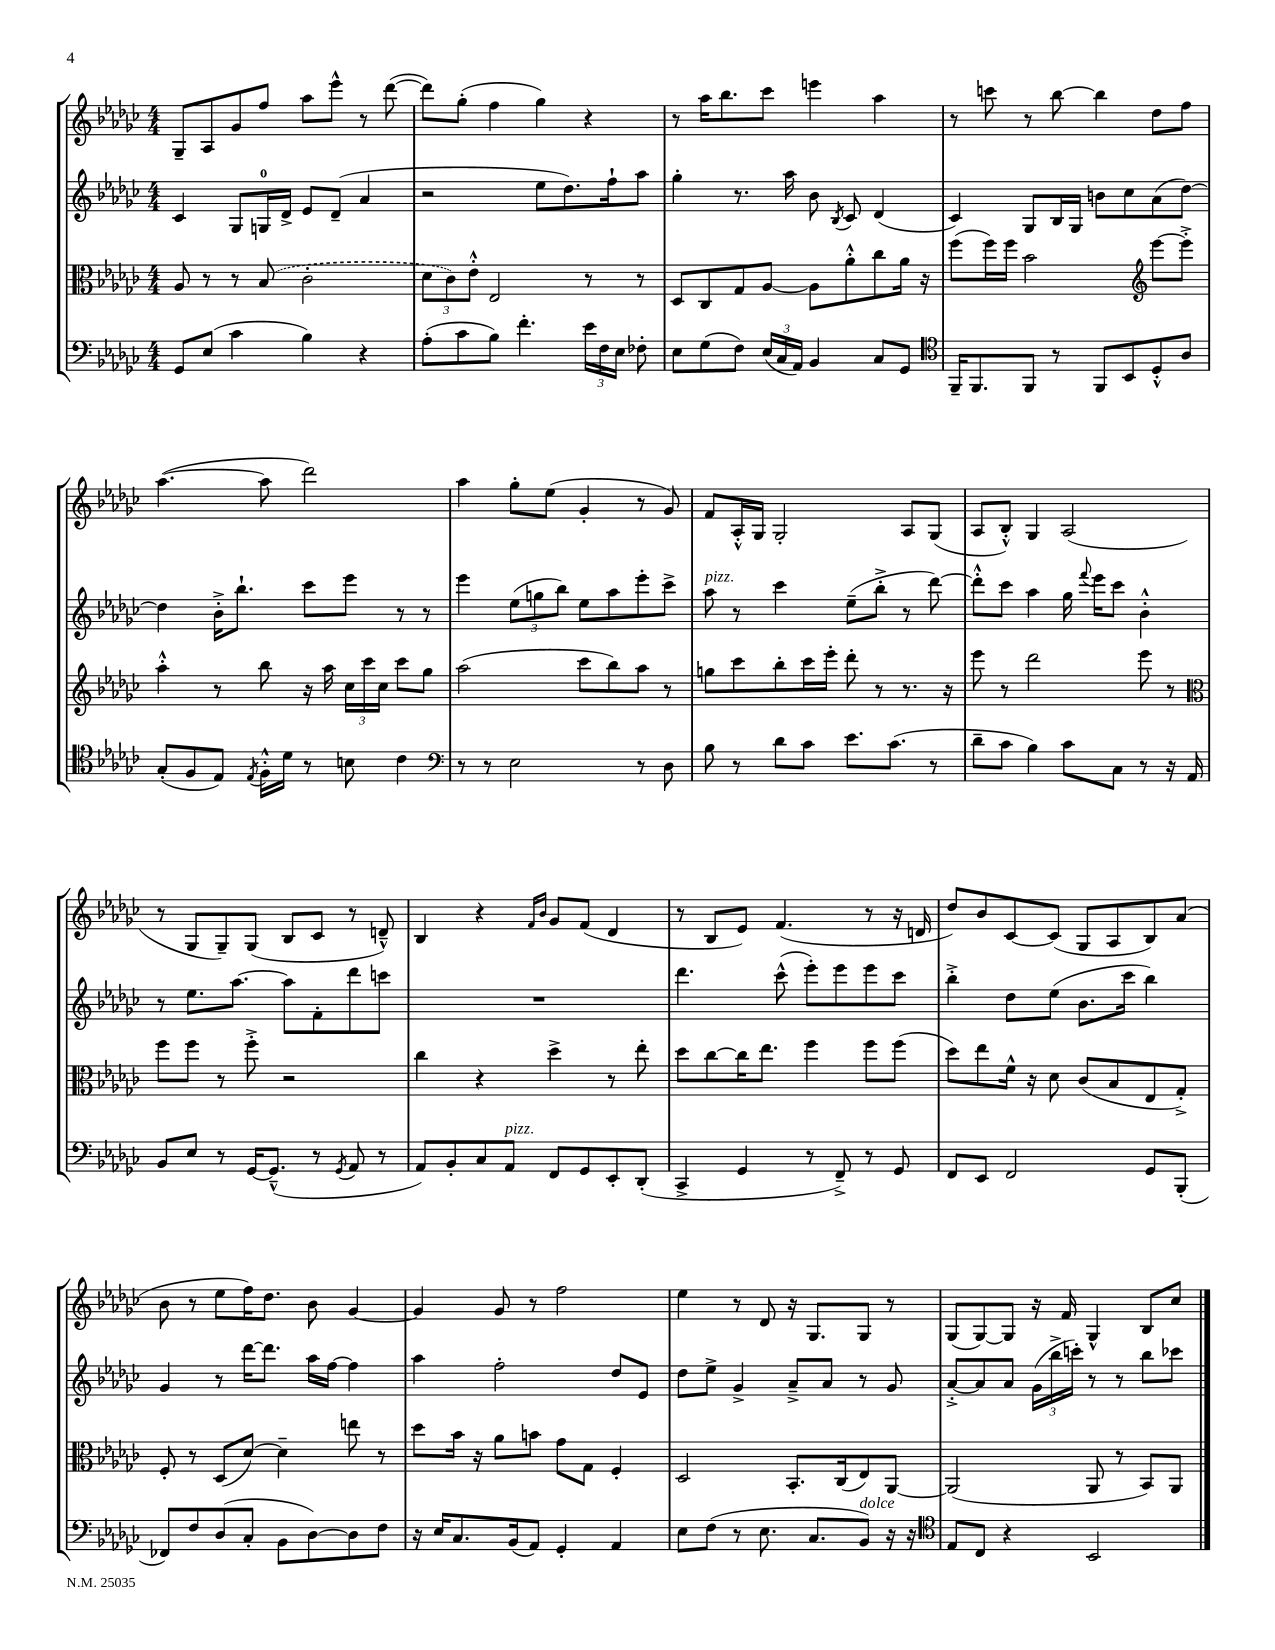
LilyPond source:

<<
\new StaffGroup <<
\new Staff = "s0" {
    \clef treble \key ges \major \numericTimeSignature \time 4/4
    \autoBeamOff ges8[-- aes8 ges'8 f''8] aes''8[ ees'''8]-^ r8 des'''8~( |
    des'''8[) ges''8]-.( f''4 ges''4) r4 |
    r8 aes''16[ bes''8. ces'''8] e'''4 aes''4 |
    r8 c'''8 r8 bes''8~ bes''4 des''8[ f''8] |
    aes''4.~( aes''8 des'''2) |
    aes''4 ges''8[-. ees''8]( ges'4-. r8 ges'8) |
    f'8[ aes16-.-^ ges16] ges2-. aes8[ ges8]( |
    aes8[ bes8]-.-^) ges4 aes2( |
    r8 ges8[ ges8--) ges8]( bes8[ ces'8] r8 d'8---^) |
    bes4 r4 \grace { f'16[ bes'16] } ges'8[ f'8]( des'4 |
    r8 bes8[ ees'8]) f'4.( r8 r16 d'16 |
    des''8[) bes'8 ces'8~ ces'8]( ges8[ aes8 bes8) aes'8]( |
    bes'8 r8 ees''8[ f''16) des''8.] bes'8 ges'4~ |
    ges'4 ges'8 r8 f''2 |
    ees''4 r8 des'8 r16 ges8.[ ges8] r8 |
    ges8[( ges8~) ges8] r16 f'16 ges4-^ bes8[ ces''8] \bar "|." |
}
\new Staff = "s1" {
    \clef treble \key ges \major \numericTimeSignature \time 4/4
    \autoBeamOff ces'4 ges8[ g16-0 des'16]-> ees'8[ des'8]--( aes'4 |
    r2 ees''8[ des''8.) f''16-! aes''8] |
    ges''4-. r8. aes''16 bes'8 \acciaccatura { bes8 } ces'8 des'4( |
    ces'4) ges8[ bes16 ges16] b'8[ ces''8 aes'8( des''8]~) |
    des''4 bes'16[-.-> bes''8.]-! ces'''8[ ees'''8] r8 r8 |
    ees'''4 \tuplet 3/2 { ees''8[( g''8 bes''8]) } ees''8[ aes''8 ees'''8-. ces'''8]-> |
    aes''8^\markup { \italic "pizz." } r8 ces'''4 ees''8[--( bes''8]-.-> r8 des'''8~) |
    des'''8[-.-^ ces'''8] aes''4 ges''16 \appoggiatura { f'''8 } ees'''16[ ces'''8] bes'4-.-^ |
    r8 ees''8.[ aes''8.]~ aes''8[ f'8-. des'''8 c'''8] |
    R1 |
    des'''4. ces'''8-^( ees'''8[-.) ees'''8 ees'''8 ces'''8] |
    bes''4-.-> des''8[ ees''8]( bes'8.[ ces'''16] bes''4) |
    ges'4 r8 des'''16[~ des'''8.] aes''16[ f''16]~ f''4 |
    aes''4 f''2-. des''8[ ees'8] |
    des''8[ ees''8]-> ges'4-> aes'8[---> aes'8] r8 ges'8 |
    aes'8[~-.-> aes'8 aes'8] \tuplet 3/2 { ges'16[( bes''16-> c'''16]-.) } r8 r8 bes''8[ ces'''8] \bar "|." |
}
\new Staff = "s2" {
    \clef alto \key ges \major \numericTimeSignature \time 4/4
    \autoBeamOff aes8 r8 r8 \once \slurDashed bes8( ces'2-. |
    \tuplet 3/2 { des'8[ ces'8) ees'8]-.-^ } ees2 r8 r8 |
    des8[ ces8 ges8 aes8]~ aes8[ aes'8-.-^ ces''8 aes'16] r16 |
    f''8[( f''16) f''16] bes'2 \clef treble ees'''8[~ ees'''8]-.-> |
    aes''4-.-^ r8 bes''8 r16 aes''16 \tuplet 3/2 { ces''16[ ces'''16 ces''16] } ces'''8[ ges''8] |
    aes''2( ces'''8[ bes''8) aes''8] r8 |
    g''8[ ces'''8 bes''8-. ces'''16 ees'''16]-. des'''8-. r8 r8. r16 |
    ees'''8 r8 des'''2 ees'''8 r8 |
    \clef alto f''8[ f''8] r8 f''8-.-> r2 |
    ces''4 r4 des''4-> r8 ees''8-. |
    des''8[ ces''8~ ces''16 ees''8.] f''4 f''8[ f''8]( |
    des''8[) ees''8 f'16]-^ r16 des'8 ces'8[( bes8 ees8 ges8]-.->) |
    f8-. r8 des8[( des'8]~) des'4-- e''8 r8 |
    des''8[ bes'16] r16 aes'8[ b'8] ges'8[ ges8] f4-. |
    des2 bes,8.[-. ces16( ees8) aes,8]~ |
    aes,2( aes,8 r8 bes,8[) aes,8] \bar "|." |
}
\new Staff = "s3" {
    \clef bass \key ges \major \numericTimeSignature \time 4/4
    \autoBeamOff ges,8[ ees8]( ces'4 bes4) r4 |
    aes8[-.( ces'8 bes8]) f'4.-. \tuplet 3/2 { ees'16[ f16 ees16] } fes8-. |
    ees8[ ges8( f8]) \tuplet 3/2 { ees16[( ces16 aes,16]) } bes,4 ces8[ ges,8] |
    \clef tenor f,16[-- f,8. f,8] r8 f,8[ bes,8 des8-.-^ aes8] |
    ges8[-.( f8 ees8]) \acciaccatura { ees8 } f16[-.-^ des'16] r8 b8 ces'4 |
    \clef bass r8 r8 ees2 r8 des8 |
    bes8 r8 des'8[ ces'8] ees'8.[ ces'8.]( r8 |
    des'8[-- ces'8] bes4) ces'8[ ces8] r8 r16 aes,16 |
    bes,8[ ees8] r8 ges,16[~ ges,8.]---^( r8 \acciaccatura { ges,8 } aes,8 r8 |
    aes,8[) bes,8-. ces8 aes,8]^\markup { \italic "pizz." } f,8[ ges,8 ees,8-. des,8]-.( |
    ces,4-> ges,4 r8 f,8--->) r8 ges,8 |
    f,8[ ees,8] f,2 ges,8[ bes,,8]-.( |
    fes,8[) f8 des8( ces8]-. bes,8[ des8~) des8 f8] |
    r16 ees16[ ces8. bes,16( aes,8]) ges,4-. aes,4 |
    ees8[ f8]( r8 ees8. ces8.[ bes,8]^\markup { \italic "dolce" }) r16 r16 |
    \clef tenor ees8[ ces8] r4 bes,2 \bar "|." |
}
>>
>>
\layout { \context { \Score \remove "Bar_number_engraver" } }
